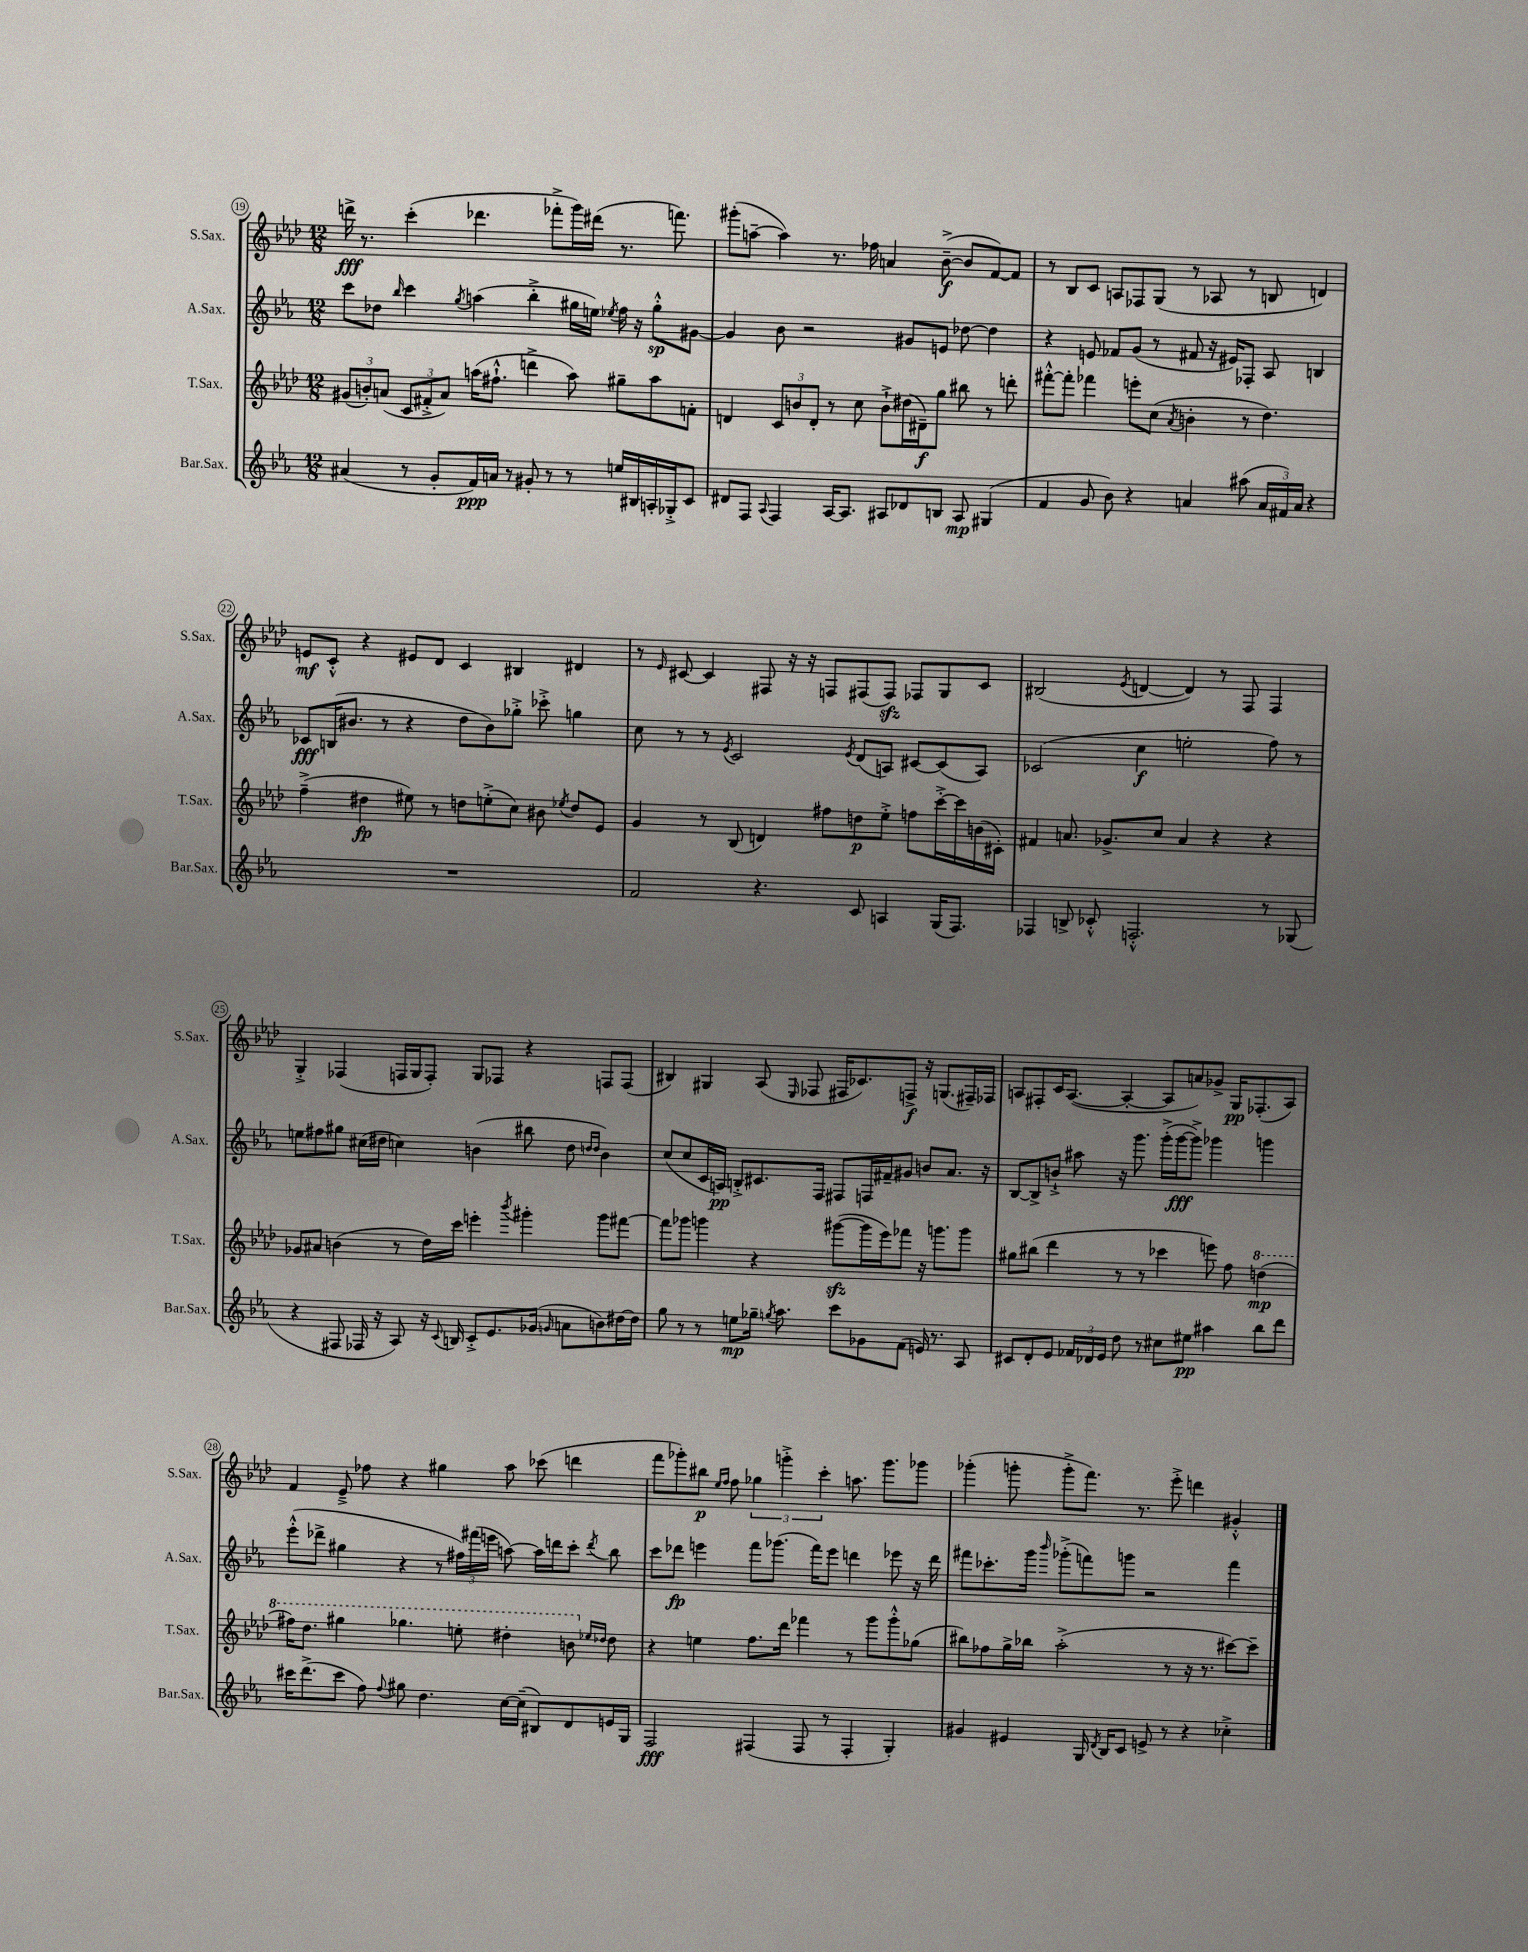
<<
\new StaffGroup <<
\new Staff = "s0" \with { instrumentName = "S.Sax." shortInstrumentName = "S.Sax." } {
    \clef treble \key aes \major \numericTimeSignature \time 12/8
    \autoBeamOff d'''16->\fff r8. c'''4-.( des'''4. fes'''8[-.-> g'''16) dis'''16]( r8. f'''8.) |
    gis'''8[-.( a''8]~-- a''4) r8. fes''16 a'4 bes'8~--->\f( bes'8[ f'8~) f'8] |
    r8 bes8[ c'8] a8[ fes8 g8]( r8 aes8 r8 b8 d'4) |
    e'8[\mf c'8]-.-^ r4 eis'8[ des'8] c'4 bis4 dis'4 |
    r8 \grace { ees'16 } cis'8~ cis'4 fis8 r16 r16 f8[ fis8( fis8]\sfz) fes8[ g8 cis'8] |
    bis2( \acciaccatura { ees'8 } d'4~ d'4) r8 f8 f4 |
    g4-.-> fes4( f16[ g16 f8]-.) g8[ fes8] r4 f8[ f8]( |
    bis4) gis4 aes8( \grace { ees16 } fes8 fis16[ ces'8.) f8]->\f r16 g8.[( fis16--) fes16] |
    a8[ fis8-. c'16 a8.]~( a4~-. a8[ a'8) ges'8]-> g16[\pp fes8.-.( a8]) |
    f'4 ees'8---> fes''8 r4 gis''4 aes''8 ces'''8( d'''4 |
    f'''8[ ges'''8-.) bis''8]\p \grace { ees''16[ f''16] } f''8 \tuplet 3/2 { ges''4 g'''4-.-> c'''4-. } a''8. g'''8.[ ges'''8] |
    ges'''4-.( g'''8-. g'''8[-.-> f'''8.]) r8. ees'''8-.-> d'''4 gis'4-.-^ \bar "|." |
}
\new Staff = "s1" \with { instrumentName = "A.Sax." shortInstrumentName = "A.Sax." } {
    \clef treble \key ees \major \numericTimeSignature \time 12/8
    \autoBeamOff c'''8[ des''8] \grace { bes''16 } c'''4 \acciaccatura { g''8 } a''4( bes''4-.-> gis''16[ e''16]) \acciaccatura { ees''8 } f''16 r16 gis''8[-.-^\sp gis'8]~ |
    gis'4 bes'8 r2 gis'8[ e'8] des''8~ des''4 |
    r4 e'8 fes'8[ g'8]( r8 fis'8 r16 eis'16[) fes8]-. aes8 b4 |
    ces'8[\fff b16( bis'8.] r8 r4 d''8[ bis'8) ges''8]-.-> ces'''8-.-> g''4 |
    c''8 r8 r8 \acciaccatura { ees'8 } c'2 \acciaccatura { ees'8 } d'8[( a8]) cis'8[~ cis'8( a8]) |
    ces'2( c''4\f e''2-. f''8) r8 |
    e''8[ fis''8 gis''8] cis''16[( dis''16] c''4) b'4( bis''8 dis''8 \grace { d''16[ d''16] } b'4) |
    c''8[( c''8 c'16 a16]\pp) b8[-.-> cis'8. f16] fis8[ f16 fis'16-- gis'8] b'8[ aes'8.] r16 |
    bes8[~ bes8-> b'8]-!-> ais''8 r16 g'''8. g'''16[-.->( g'''16~\fff g'''8]->) ges'''4 g'''4 |
    ees'''8[-.-^( des'''8]-> gis''4 r4 r8 \tuplet 3/2 { fis''16[) fis'''16( e'''16] } a''8~) a''16[ d'''16 c'''8]-. \acciaccatura { d'''8 } bes''8 |
    c'''8[ des'''8]\fp e'''4 f'''8[ ges'''8.]( f'''16[) e'''8] d'''4 ees'''8 r16 d'''16 |
    fis'''8[ ces'''8.-. g'''16] \grace { bes'''16 } ges'''8[-.->( f'''8) g'''8] r2 f'''4 \bar "|." |
}
\new Staff = "s2" \with { instrumentName = "T.Sax." shortInstrumentName = "T.Sax." } {
    \clef treble \key aes \major \numericTimeSignature \time 12/8
    \autoBeamOff \tuplet 3/2 { gis'8[( b'8-.) a'8]( } \tuplet 3/2 { c'8[ fis'8-.-> a'8]) } a''16[( fis''8.]-!-^ d'''4-> a''8) gis''8[-- a''8 f'8]-. |
    d'4 \tuplet 3/2 { c'8[ b'8 d'8]-. } r8 c''8 b'8[-!-> dis''16( dis'16--\f) g''8] bis''8 r8 d'''8-. |
    fis'''8[~-.-^ fis'''8]-. fes'''4 e'''8[-. c''8]( \acciaccatura { aes'8 } b'4-. r8 des''4.) |
    f''4--->( dis''4\fp eis''8) r8 d''8[ e''8-.->( c''8]) bis'8 \acciaccatura { ees''8 } d''8[ ees'8] |
    g'4 r8 bes8( d'4) fis''8[ d''8\p ees''8]-.-> f''8[ c'''16~-.-> c'''16 b'16( cis'16]-.) |
    fis'4 a'8. ges'8.[-> c''8] a'4 r4 r4 |
    ges'8[ ais'8] b'4( r8 des''16[) c'''16] e'''4-. \acciaccatura { bes'''8 } gis'''4-. gis'''8[ fis'''8]~ |
    fis'''8[ ges'''8] g'''4 r4 gis'''8[~\sfz( gis'''16 ees'''16) fes'''8] r16 g'''8.[ g'''8] |
    gis''8[ bis''8]( des'''4 r8 r8 ces'''4 e'''8) f''8 \ottava #1 d'''4\mp( |
    fis'''16[) des'''8.] gis'''4 ges'''4. e'''8-. dis'''4-. b''8 \ottava #0 \grace { ees''!16[ des''!16] } des''8 |
    r4 e''4 f''8.[ des'''16] fes'''4 r8 g'''8[ g'''8-.-^ ges''8]( |
    bis''8[) fes''8 g''16-> bes''16] aes''2-.->( r8 r16 r8. cis'''8[~) cis'''8]-- \bar "|." |
}
\new Staff = "s3" \with { instrumentName = "Bar.Sax." shortInstrumentName = "Bar.Sax." } {
    \clef treble \key ees \major \numericTimeSignature \time 12/8
    \autoBeamOff ais'4( r8 g'8[-. f'16\ppp) a'16] r8 gis'8-. r8 r8 e''16[ bis16 a16-. ges16-.-> c'8] |
    dis'8[ f8] \appoggiatura { aes8 } f4 aes16[~ aes8.] ais8[ des'8 b8] ais8\mp gis4( |
    f'4 g'8 bes'8) r4 a'4 ais''8( \tuplet 3/2 { a'16[ fis'16) a'16] } r4 |
    R1. |
    f'2 r4. c'8 a4 g16[( f8.]) |
    fes4 b8-> ces'8-.-^ f2.-.-^ r8 ges8( |
    r4 fis8 fes16 r16 aes8) r16 \appoggiatura { c'8 } b16 c'8[-.-> ees'8. ges'16]( \grace { g'16 } a'8[ b'8) dis''16~ dis''16] |
    g''8 r8 r8 e''8[\mp ges''16]-- \acciaccatura { g''8 } aes''8. c'''8[ ges'8 f'8]( e'16) r8. aes8 |
    cis'8[ d'8-. ees'8] \tuplet 3/2 { fes'16[ des'16 ees'16] } d''8 r8 cis''8[ eis''8]\pp ais''4 bes''8[ d'''8] |
    cis'''16[ d'''8.->( cis'''8] f''8) \appoggiatura { f''8 } gis''8 d''4. c''16[~ c''16]--( bis8[) d'8 e'16 g16] |
    f2\fff fis4( fis8 r8 fis4-. g4-.) |
    gis'4 eis'4 g16 \acciaccatura { d'8 } bes16[ c'8] e'8-> r8 r4 ces''4-.-> \bar "|." |
}
>>
>>
\layout { \context { \Score currentBarNumber = #19 \override BarNumber.stencil = #(make-stencil-circler 0.1 0.3 ly:text-interface::print) } }
